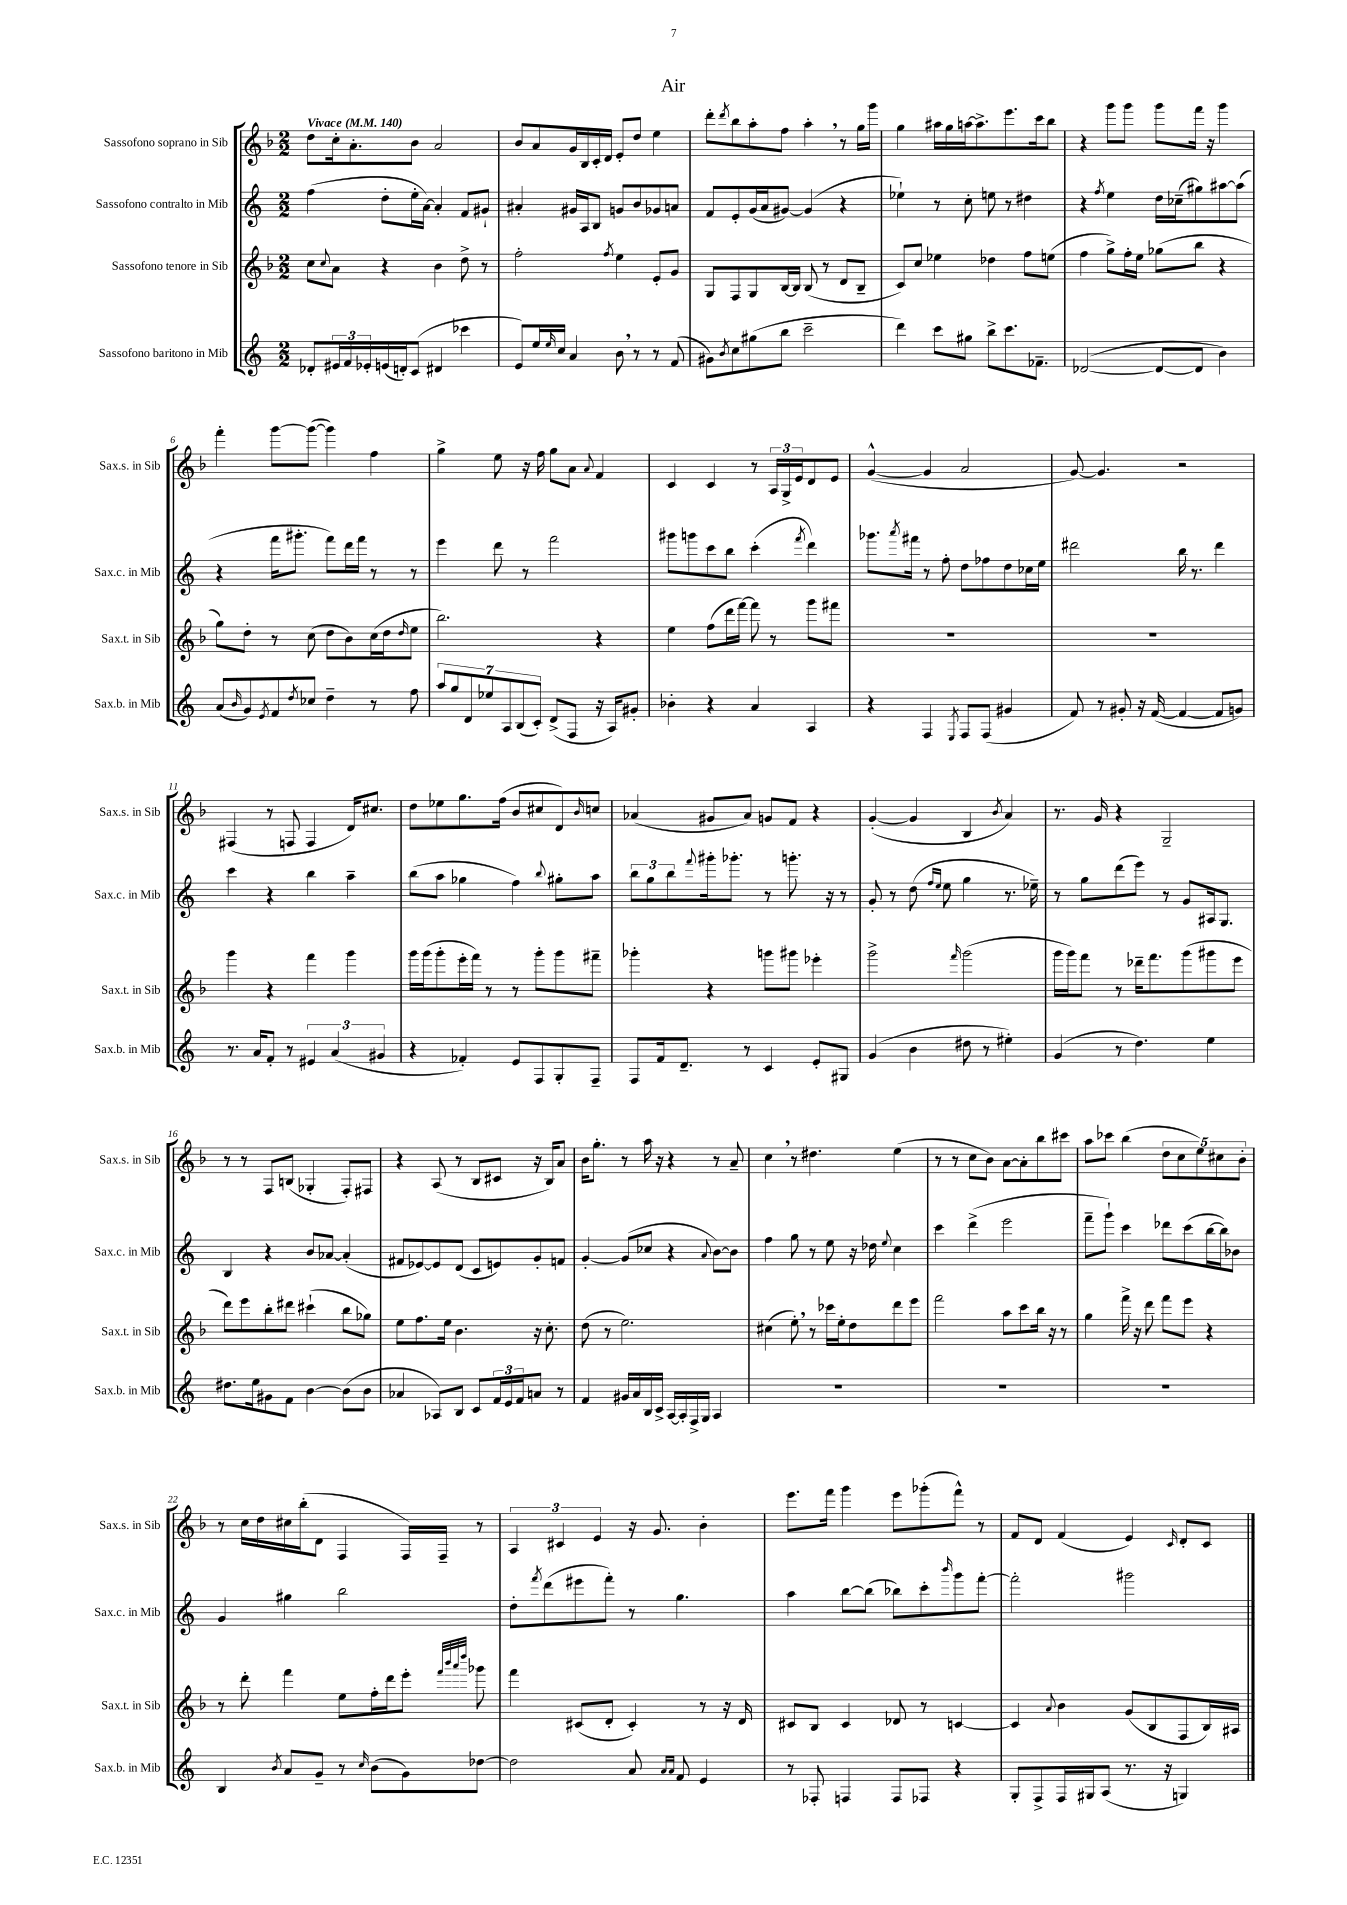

**kern	**kern	**kern	**kern
*staff4	*staff3	*staff2	*staff1
*clefG2	*clefG2	*clefG2	*clefG2
*k[]	*k[b-]	*k[]	*k[b-]
*M2/2	*M2/2	*M2/2	*M2/2
*MM140	*MM140	*MM140	*MM140
8d-'/L	8cc\L	(4ff\	8dd\L
.	8qqcc/	.	.
24e#/L	8a\J	.	16cc'\k
24f/	.	.	.
.	.	.	8.a'\
24e-'/	.	.	.
(16e/	4r	8dd'\L	.
16d'/J)	.	.	.
(8c/J	.	16ee'\L	8b-\J
.	.	[16a\JJ)	.
4d#/	4b-\	4a'/]	2a/
4ccc-\	8dd^\	8f/L	.
.	8r	8g#`/J	.
=	=	=	=
8e/L)	2ff'\	4a#'/	8b-/L
16ee/L	.	.	8a/
16qqee/	.	.	.
16cc/JJ	.	.	.
4a/	.	16g#/LL	16g/L
.	.	16A/J	16B-/
.	.	8B/J	16c'/
.	.	.	16d/JJ
.	8qff/	.	.
8b\	4ee\	8g/L	8e'/L
8r	.	8b/	8dd/J
8r	8e'/L	8g-/	4ee\
(8f/	8g/J	8a/J	.
=	=	=	=
8g#\L)	8G/L	8f/L	8ddd'\L
8qb/	.	.	8qddd/
8cc\	8F/	8e'/	8bb-\
(8gg#\	8G/	(16g/L	8aa'\
.	.	16a/J	.
8bb\J	[16B-/L	[8g#/J)	8ff\J
.	16B-/]JJ	.	.
2ccc~\	(8B-/	(4g#/]	4aa'\
.	8r	.	.
.	8d/L	4r	8r
.	8B-~/J	.	16gg\LL
.	.	.	16ggg\JJ
=	=	=	=
4ddd\)	8c/L)	4ee-`\)	4gg\
.	8cc/J	.	.
8ccc\L	4ee-\	8r	16aa#\LL
.	.	.	16gg\
8gg#\J	.	8cc'\	[16aa\J
.	.	.	8.aa^\]
8bb^\L	4dd-\	8ee\	.
8.ccc\	.	8r	8.eee\
.	8ff\L	4dd#\	.
8.f-~\J	.	.	16ccc\k
.	(8ee\J	.	8bb-\J
=	=	=	=
([2d-/	4ff\	4r	4r
.	.	8qff/	.
.	8gg^\L)	4ee\	8ggg\L
.	16ff'\L	.	8ggg\J
.	16ee\JJ	.	.
8d-/_L	(8gg-\L	16dd\LL	8ggg\L
.	.	(16cc-~\J	.
8d-/]J	8bb-\J	8gg#\)	16fff\Jk
.	.	.	16r
4b\)	4r	[8aa#\	4ggg\
.	.	(8aa#\]J	.
=	=	=	=
(8a/L	8gg\L)	4r	4fff'\
16qqb/	.	.	.
8g/)	8dd'\J	.	.
8qe/	.	.	.
8f/	8r	16fff\LK	[8ggg\L
.	.	8.ggg#'\J	.
8qdd/	.	.	.
8cc-/J	(8cc\	.	(8ggg\_J
4dd~\	8dd\L	8fff\L)	4ggg\])
.	8b-\)	16ddd\L	.
.	.	16fff\JJ	.
8r	(16cc\L	8r	4ff\
.	16dd\J	.	.
.	16qqdd/	.	.
8ff\	8ee\J	8r	.
=	=	=	=
14aa/L	2.bb-\)	4eee\	4gg^\
14gg/	.	.	.
14d/	.	.	.
14ee-/	.	.	.
.	.	8ddd\	8ee\
14A/	.	.	.
(14B/	.	.	.
.	.	8r	16r
14c'/J)	.	.	.
.	.	.	16ff\
(8d^/L	.	2fff\	8gg\L
8F/J	.	.	8a\J
.	.	.	8qqa/
16r	4r	.	4f/
16A/LK)	.	.	.
8g#'/J	.	.	.
=	=	=	=
4b-'\	4ee\	8ggg#\L	4c/
.	.	8ggg\	.
4r	(8ff\L	8ccc\	4c/
.	16ddd\L	8bb\J	.
.	[16fff\JJ)	.	.
4a/	8fff\]	(4ccc'\	8r
.	8r	.	24A/LL
.	.	.	24G^/
.	.	.	24e/J
.	.	8qfff/	.
4A/	8ggg\L	4ddd\)	8d/
.	8fff#\J	.	8e/J
=	=	=	=
4r	1r	8.ggg-\L	([4g^^/
.	.	8qaaa/	.
.	.	16fff#\Jk	.
4F/	.	8r	4g/]
.	.	8ff'\	.
8qE/	.	.	.
8F/L	.	8dd\L	2a/
(8F/J	.	8ff-\	.
4g#/	.	8dd\	.
.	.	16cc-\L	.
.	.	16ee\JJ	.
=	=	=	=
8f/)	1r	2ddd#\	[8g/)
8r	.	.	4.g/]
8g#'/	.	.	.
16r	.	.	.
([16f/	.	.	.
4f/_	.	16bb\	2r
.	.	8.r	.
8f/]L	.	4ddd#\	.
8g/J)	.	.	.
=	=	=	=
8.r	4ggg\	4ccc\	(4F#/
16a/LK	.	.	.
8f'/J	4r	4r	8r
8r	.	.	8F/
6e#/	4fff\	4bb\	4F/
(6a/	.	.	.
.	4ggg\	4aa~\	16d/LK)
.	.	.	8.cc#/J
6g#/	.	.	.
=	=	=	=
4r	16ggg\LL	(8bb\L	8dd\L
.	(16ggg\J	.	.
.	8ggg'\	8aa\J	8ee-\
4f-'/)	16eee'\L	4gg-\	8.gg\
.	16fff\JJ)	.	.
.	8r	.	.
.	.	.	(16ff\Jk
8e/L	8r	4ff\)	8b-/L
8F/	8ggg'\L	.	8cc#/
.	.	8qqbb/	.
8G'/	8ggg\	8gg#'\L	8d/)
.	.	.	16qqb-/
8F~/J	8fff#~\J	8aa\J	8cc/J
=	=	=	=
8F/L	4ggg-'\	12bb\L	(4a-/
.	.	12gg\	.
16f/k	.	.	.
.	.	12bb\	.
8.d~/J	.	.	.
.	.	8qqfff/	.
.	4r	16ggg#'\k	8g#/L
.	.	8.ggg-'\J	.
8r	.	.	8a-/J)
4c/	8ggg\L	8r	8g/L
.	8ggg#\J	8.ggg'\	8f/J
8e'/L	4eee-'\	.	4r
.	.	16r	.
8G#/J	.	8r	.
=	=	=	=
(4g/	2ggg^\	8g'/	([4g'/
.	.	8r	.
4b\	.	(8dd\	4g/]
.	.	16qqff/LL	.
.	.	16qqee/JJ	.
.	.	8ee\	.
.	16qqfff/	.	.
8dd#\	(2ggg\	4gg\	4B-/
8r	.	.	.
.	.	.	8qb-/
4ee#'\)	.	8.r	4a/)
.	.	16ee-~\)	.
=	=	=	=
(4g/	16ggg\LL	8r	8.r
.	16ggg\J)	.	.
.	8fff\J	8gg\L	.
.	.	.	16g/
8r	8r	(8ddd\	4r
4.dd\)	16ddd-~\LK	8eee\J)	.
.	8.fff\	.	.
.	.	8r	2G~/
.	(8ggg\	8g/L	.
4ee\	8ggg#\	16A#/k	.
.	.	8.G/J	.
.	8eee\J	.	.
=	=	=	=
8.dd#\L	8ddd\L)	4B/	8r
.	8eee\	.	8r
16ee\k	.	.	.
8g#\	8bb-'\	4r	8F/L
8f\J	8ddd#\J	.	(8B/J
[4b\	(4ccc#`\	8b/L	4G-'/
.	.	[8a-/J	.
(8b\]L	8bb-\L	(4a-'/]	8F'/L)
8b\J	8gg-\J)	.	8F#/J
=	=	=	=
4a-/	8ee\L	8f#/L	4r
.	8.ff\	[8e-/)	.
8A-/L)	.	8e-/]	(8A/
.	16ee\Jk	.	.
8B/J	4.b-\	(8d/J	8r
8c/L	.	8c/L	8B-/L
24f/L	.	8e/)	8c#/J
24e/	.	.	.
24f/J	.	.	.
8a/J	16r	8g'/	16r
.	8.cc'\	.	16B-/LK)
8r	.	8f/J	8a/J
=	=	=	=
4f/	(8dd\	[4g'/	16b-\LK
.	.	.	8.gg'\J
.	8r	.	.
16g#/LL	2.ee\)	(8g/]L	8r
16a/	.	.	.
16B/	.	8cc-/J	16aa\
16c^/JJ	.	.	16r
[16A/LL	.	4r	4r
16A'/]	.	.	.
16F^/	.	.	.
16G/JJ	.	.	.
.	.	8qqa/	.
4A/	.	[8b\L)	8r
.	.	8b\]J	8a~/
=	=	=	=
1r	(4cc#\	4ff\	4cc\
.	8ee'\)	8gg\	8r
.	8r	8r	4.dd#\
.	16ccc-\LL	8ee\	.
.	16ee'\J	.	.
.	8dd\	16r	.
.	.	16dd-\	.
.	.	8qqee/	.
.	8ddd\	4cc\	(4ee\
.	8eee\J	.	.
=	=	=	=
1r	2fff\	4ccc\	8r
.	.	.	8r
.	.	(4ddd^\	8cc\L
.	.	.	8b-\J)
.	8aa\L	2eee\	[8a\L
.	8ccc\	.	8a'\]
.	16bb-\Jk	.	8bb-\
.	16r	.	.
.	8r	.	8ccc#\J
=	=	=	=
1r	4gg\	8fff~\L	8aa\L
.	.	8ggg`\J)	8ccc-\J
.	16fff^\	4ccc\	(4bb-\
.	16r	.	.
.	8ddd\	.	.
.	8fff\L	8ddd-\L	10dd\L
.	.	.	10cc\
.	8eee\J	(8ccc\	.
.	.	.	10ee\)
.	4r	[16bb\L	.
.	.	.	10cc#\
.	.	16bb\]J)	.
.	.	8b-\J	.
.	.	.	10b-'\J
=	=	=	=
4B/	8r	4g/	8r
.	8ddd'\	.	16cc\LL
.	.	.	16dd\
8qb/	.	.	.
8a/L	4fff\	4gg#\	16cc#\
.	.	.	(16bb-'\J
8g~/J	.	.	8d\J
8r	8ee\L	2bb\	4F/
16qqcc/	.	.	.
(8b\L	16ff'\L	.	.
.	16ddd\J	.	.
8g\)	8eee'\J	.	16F/LL)
.	.	.	16F~/JJ
.	32qqfff/LLL	.	.
.	32qqbbb-/	.	.
.	32qqaaa/	.	.
.	32qqdddd/JJJ	.	.
[8dd-\J	8ggg-\	.	8r
=	=	=	=
2dd-\]	4fff\	8dd'\L	6A/
.	.	8qfff/	.
.	.	(8ddd\	.
.	.	.	6c#/
.	(8c#/L	8eee#\	.
.	.	.	6e/
.	8d'/J	8fff'\J)	.
8a/	4c#'/)	8r	16r
.	.	.	8.g/
16qqa/LL	.	.	.
16qqa/JJ	.	.	.
8f/	.	4.gg\	.
4e/	8r	.	4b-'\
.	16r	.	.
.	16d/	.	.
=	=	=	=
8r	8c#/L	4aa\	8.eee\L
8F-'/	8B-/J	.	.
.	.	.	16fff\Jk
4F/	4c#/	[8bb\L	4ggg\
.	.	(8bb\]J	.
8F/L	8d-/	8bb-\L)	8eee\L
8F-/J	8r	8ccc'\	(8ggg-'\
.	.	16qqbbb/	.
4r	[4c/	8ggg\	8fff^^\J)
.	.	[8fff'\J	8r
=	=	=	=
8G'/L	4c/]	2fff'\]	8f/L
8F^/	.	.	8d/J
.	8qqa/	.	.
16F/L	4b-\	.	(4f/
16G#/J	.	.	.
(8A/J	.	.	.
8.r	(8g/L	2ggg#\	4e/)
.	8B-/	.	.
16r	.	.	.
.	.	.	16qqc/
4G/)	8F/	.	8d'/L
.	16B-/L)	.	8c/J
.	16A#/JJ	.	.
==	==	==	==
*-	*-	*-	*-
